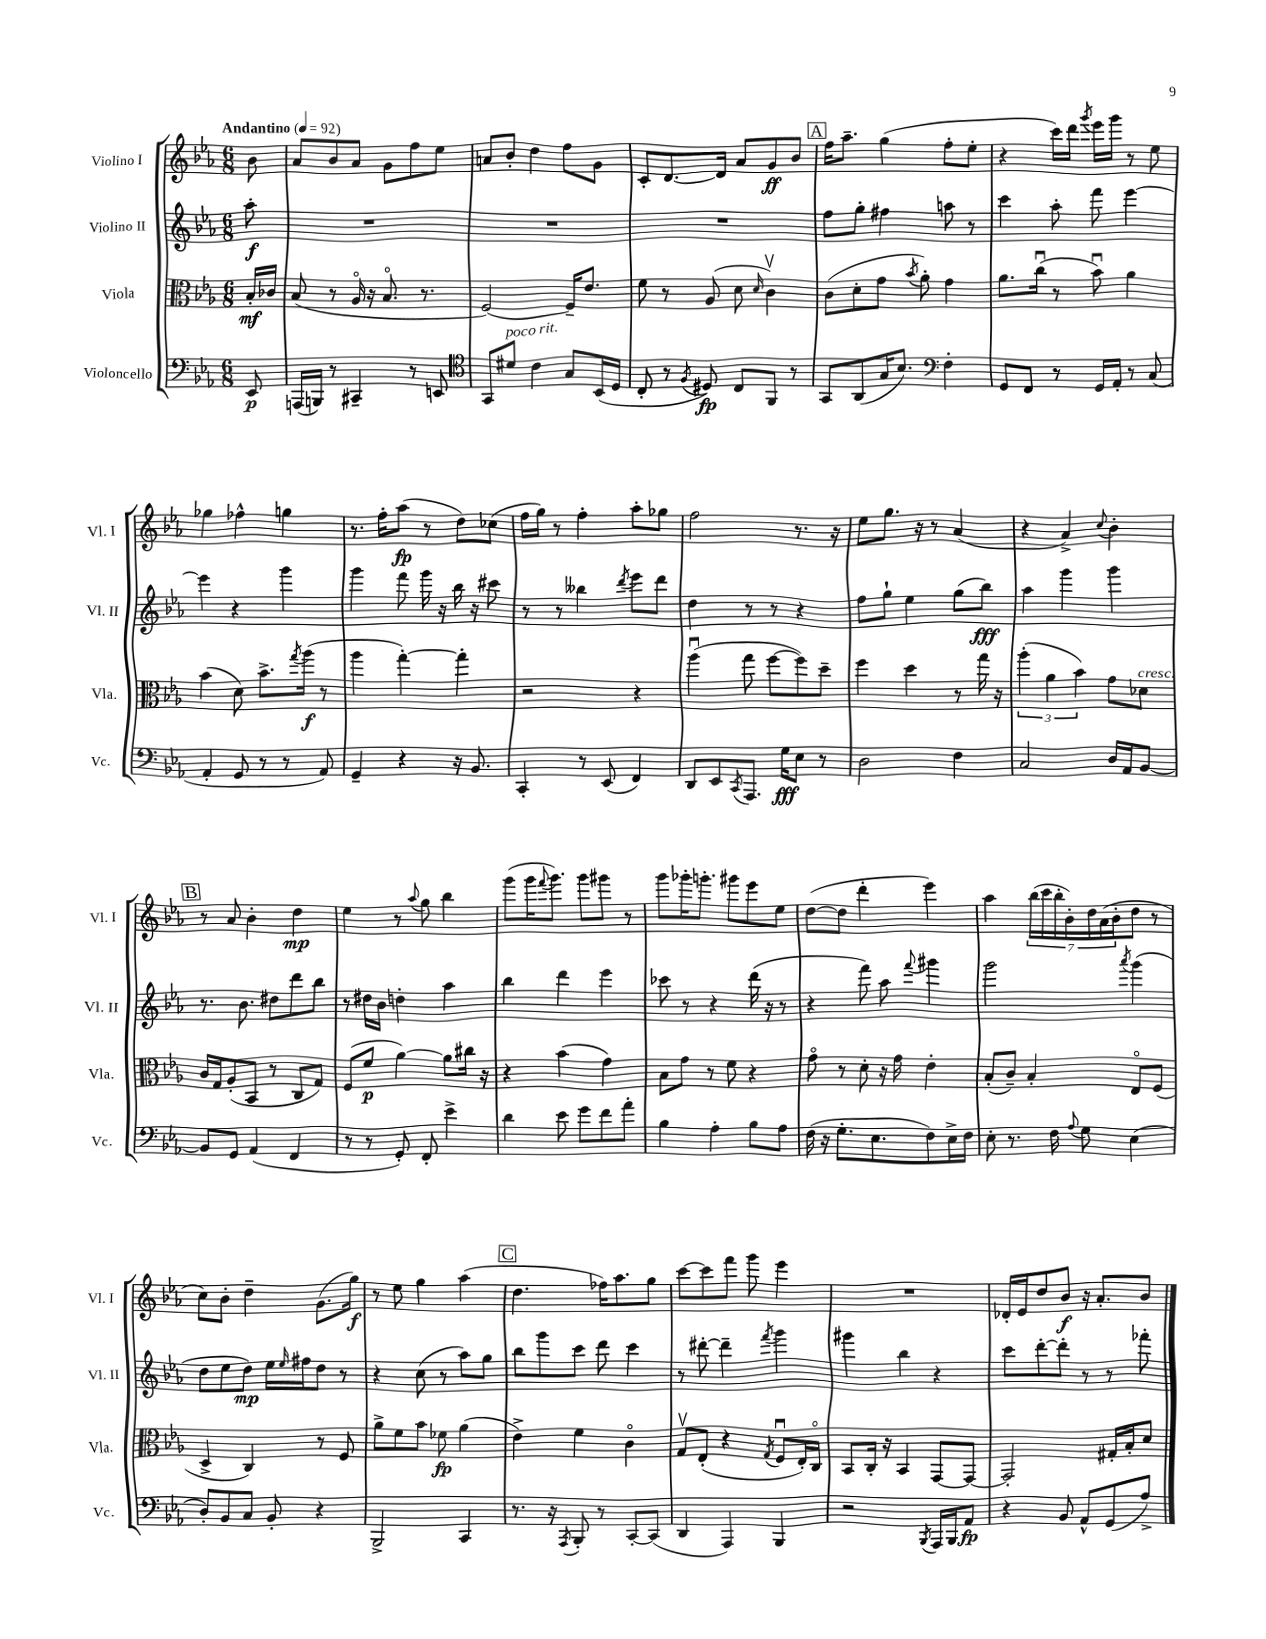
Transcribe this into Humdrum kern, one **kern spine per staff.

**kern	**kern	**kern	**kern
*staff4	*staff3	*staff2	*staff1
*clefF4	*clefC3	*clefG2	*clefG2
*k[b-e-a-]	*k[b-e-a-]	*k[b-e-a-]	*k[b-e-a-]
*M6/8	*M6/8	*M6/8	*M6/8
*MM92	*MM92	*MM92	*MM92
8EE-	16B-'	8aa-'	8b-
.	16c-	.	.
=	=	=	=
(16AAA	(8B-	2.r	8a-
16BBB)	.	.	.
8r	8r	.	8b-
4CC#~	16A-o	.	8a-
.	16r	.	.
.	8.B-o	.	8g
8r	.	.	8ff
.	8.r	.	.
8EE	.	.	8ee-
=	=	=	=
*clefC4	*	*	*
8GG	[2F)	2.r	8a
8d#	.	.	8b-'
4c	.	.	4dd
8G	16F~]	.	8ff
.	8.e-	.	.
(16BB-	.	.	8g
16D	.	.	.
=	=	=	=
8C'	8f	2.r	8c'
8r	8r	.	[8.d
8qF	.	.	.
8D#)	(8A-	.	.
.	.	.	16d]
8C	8d	.	8a-
.	16qqd	.	.
8FF	4cv)	.	8g
8r	.	.	8b-
=	=	=	=
8GG	(8c	8ff	16ff
.	.	.	8.aa-~
(8AA-	8d'	8gg'	.
16G	8g	4ff#	(4gg
8.B-)	.	.	.
.	8qb-	.	.
.	8a-')	.	.
*clefF4	*	*	*
4F'	4g	8aa	8ff'
.	.	8r	8ee-'
=	=	=	=
8GG	8.a-	4ccc	4r
8FF	.	.	.
.	(16ccu	.	.
8r	8r	8aa-'	16ccc)
.	.	.	16ddd
.	.	.	8qggg
16GG	8b-u)	8fff	16eee-
16AA-'	.	.	16ggg
8r	4a-	[4eee-	8r
(8C	.	.	8ee-
=	=	=	=
4AA-'	(4b-	4eee-]	4gg-
8GG	8d)	4r	4ff-^^
8r	8.b-^	.	.
8r	.	4ggg	4gg
.	8qgg	.	.
.	(16aa-	.	.
8AA-)	8r	.	.
=	=	=	=
4GG~	4aa-	4ggg	8.r
.	.	.	16ff'
4r	[4gg')	8fff	(8aa-
.	.	16ggg	8r
.	.	16r	.
16r	4gg']	16bb-	8dd)
8.BB-	.	16r	.
.	.	8ccc#	(8cc-
=	=	=	=
4CC'	2r	8r	16ff
.	.	.	16gg)
.	.	8r	8r
8r	.	4bb--	4ff'
(8EE-	.	.	.
.	.	8qddd	.
4FF)	4r	8eee-	8aa-'
.	.	8ddd	8gg-
=	=	=	=
8DD	(4aa-u	4dd	2ff
8EE-	.	.	.
8qCC	.	.	.
8.AAA-	8gg	8r	.
.	[8ff	8r	.
16G	.	.	.
8E-	8ff])	4r	8.r
8r	8dd~	.	.
.	.	.	16r
=	=	=	=
2D	4ff	8ff	8ee-
.	.	8gg`	8.gg
.	4dd	4ee-	.
.	.	.	16r
.	.	.	8r
4F	8r	(8gg	(4a-
.	16gg	8bb-)	.
.	16r	.	.
=	=	=	=
2C	(6aa-'	4aa-	4r
.	6a-	.	.
.	.	4ggg	4a-^)
.	6b-)	.	.
.	.	.	8qqcc
16D	8g	4ggg	4b-'
16AA-	.	.	.
[8BB-	8d-	.	.
=	=	=	=
8BB-]	16c	8.r	8r
.	16G	.	.
8GG	(8A-'	.	8a-
.	.	8.b-	.
(4AA-	8BB-	.	4b-'
.	8r	8dd#	.
4FF	8C	8ddd	4dd
.	8G)	8bb-	.
=	=	=	=
8r	(8F	8r	4ee-
8r	8f	16dd#	.
.	.	16b-	.
8GG')	[4a-)	4dd'	8r
.	.	.	8qqaa-
8FF'	.	.	8gg
4e-^	8a-]	4aa-	4bb-
.	16cc#	.	.
.	16r	.	.
=	=	=	=
4d	4r	4bb-	(8ggg
.	.	.	16ggg
.	.	.	8qqfff
.	.	.	8.ggg)
8e-	(4b-	4ddd	.
8g	.	.	8ggg
8f	4g)	4eee-	8ggg#
8a-'	.	.	8r
=	=	=	=
4B-	8B-	8ccc-	8ggg
.	8g	8r	16ggg-'
.	.	.	8.ggg'
4A-'	8r	4r	.
.	8f	.	8ggg#
8B-	4r	(16ddd	8eee-
.	.	16r	.
8A-	.	8r	8ee-
=	=	=	=
(16F	8go	4r	([8dd
16r	.	.	.
8.G'	8r	.	8dd]
.	8d'	8fff)	4ddd'
8.E-	.	.	.
.	16r	8aa-	.
.	16g	.	.
.	.	8qqfff	.
8F)	4e-'	4ggg#	4eee-)
16E-^	.	.	.
16F	.	.	.
=	=	=	=
8E-'	(8B-'	2ggg	4aa-
8.r	8c~)	.	.
.	4B-'	.	(28bb-
.	.	.	28ccc
16F	.	.	.
.	.	.	28bb-'
.	.	.	28b-')
8qqA-	.	.	.
8G	.	.	.
.	.	.	28dd
.	.	.	(28a-
.	.	.	28b-'
.	.	8qaaa-	.
(4E-	8E-o	(4ggg	8dd
.	(8F	.	8r
=	=	=	=
8D')	4D^	8dd	8cc)
8BB-	.	8ee-	8b-'
8C	4C)	8dd)	4dd~
8BB-'	.	16ee-	.
.	.	16qqee-	.
.	.	16ff#	.
4r	8r	8dd	(8.g
.	8F	8r	.
.	.	.	16gg)
=	=	=	=
2BBB-^	8a-^	4r	8r
.	8f	.	8ee-
.	8b-	(8cc	4gg
.	8f-	8r	.
4CC	(4a-	8aa-)	(4aa-
.	.	8gg	.
=	=	=	=
8.r	4e-^)	8bb-	4.dd
.	.	8ggg	.
16r	.	.	.
8qAAA-	.	.	.
8BBB-'	4f	8ccc	.
8r	.	8ddd	16ff-)
.	.	.	8.aa-
[8CC'	4co	4ccc	.
(8CC]	.	.	8gg
=	=	=	=
4DD	8Gv	8r	[8ccc
.	(8E-'	[8ddd#'	8ccc]
4AAA-)	4r	4ddd#~]	8fff
.	.	.	8ggg
.	8qG	8qfff	.
4BBB-	8Fu	4ggg	4eee-
.	16E-')	.	.
.	16Co	.	.
=	=	=	=
2r	8BB-	4ggg#	2.r
.	16C'	.	.
.	16r	.	.
.	4BB-	4bb-	.
8qBBB-	.	.	.
16AAA-	[8GG	4r	.
16BBB-	.	.	.
8AA-	8GG_	.	.
=	=	=	=
4r	2GG']	8ccc	16d-'
.	.	.	16e-
.	.	[8ddd'	8dd
8BB-	.	8ddd']	8b-
8AA-^^	.	8r	16r
.	.	.	8.a-'
(8GG	16G#'	8r	.
.	16B-'	.	.
8A-^)	8d	8fff-'	8b-
==	==	==	==
*-	*-	*-	*-
